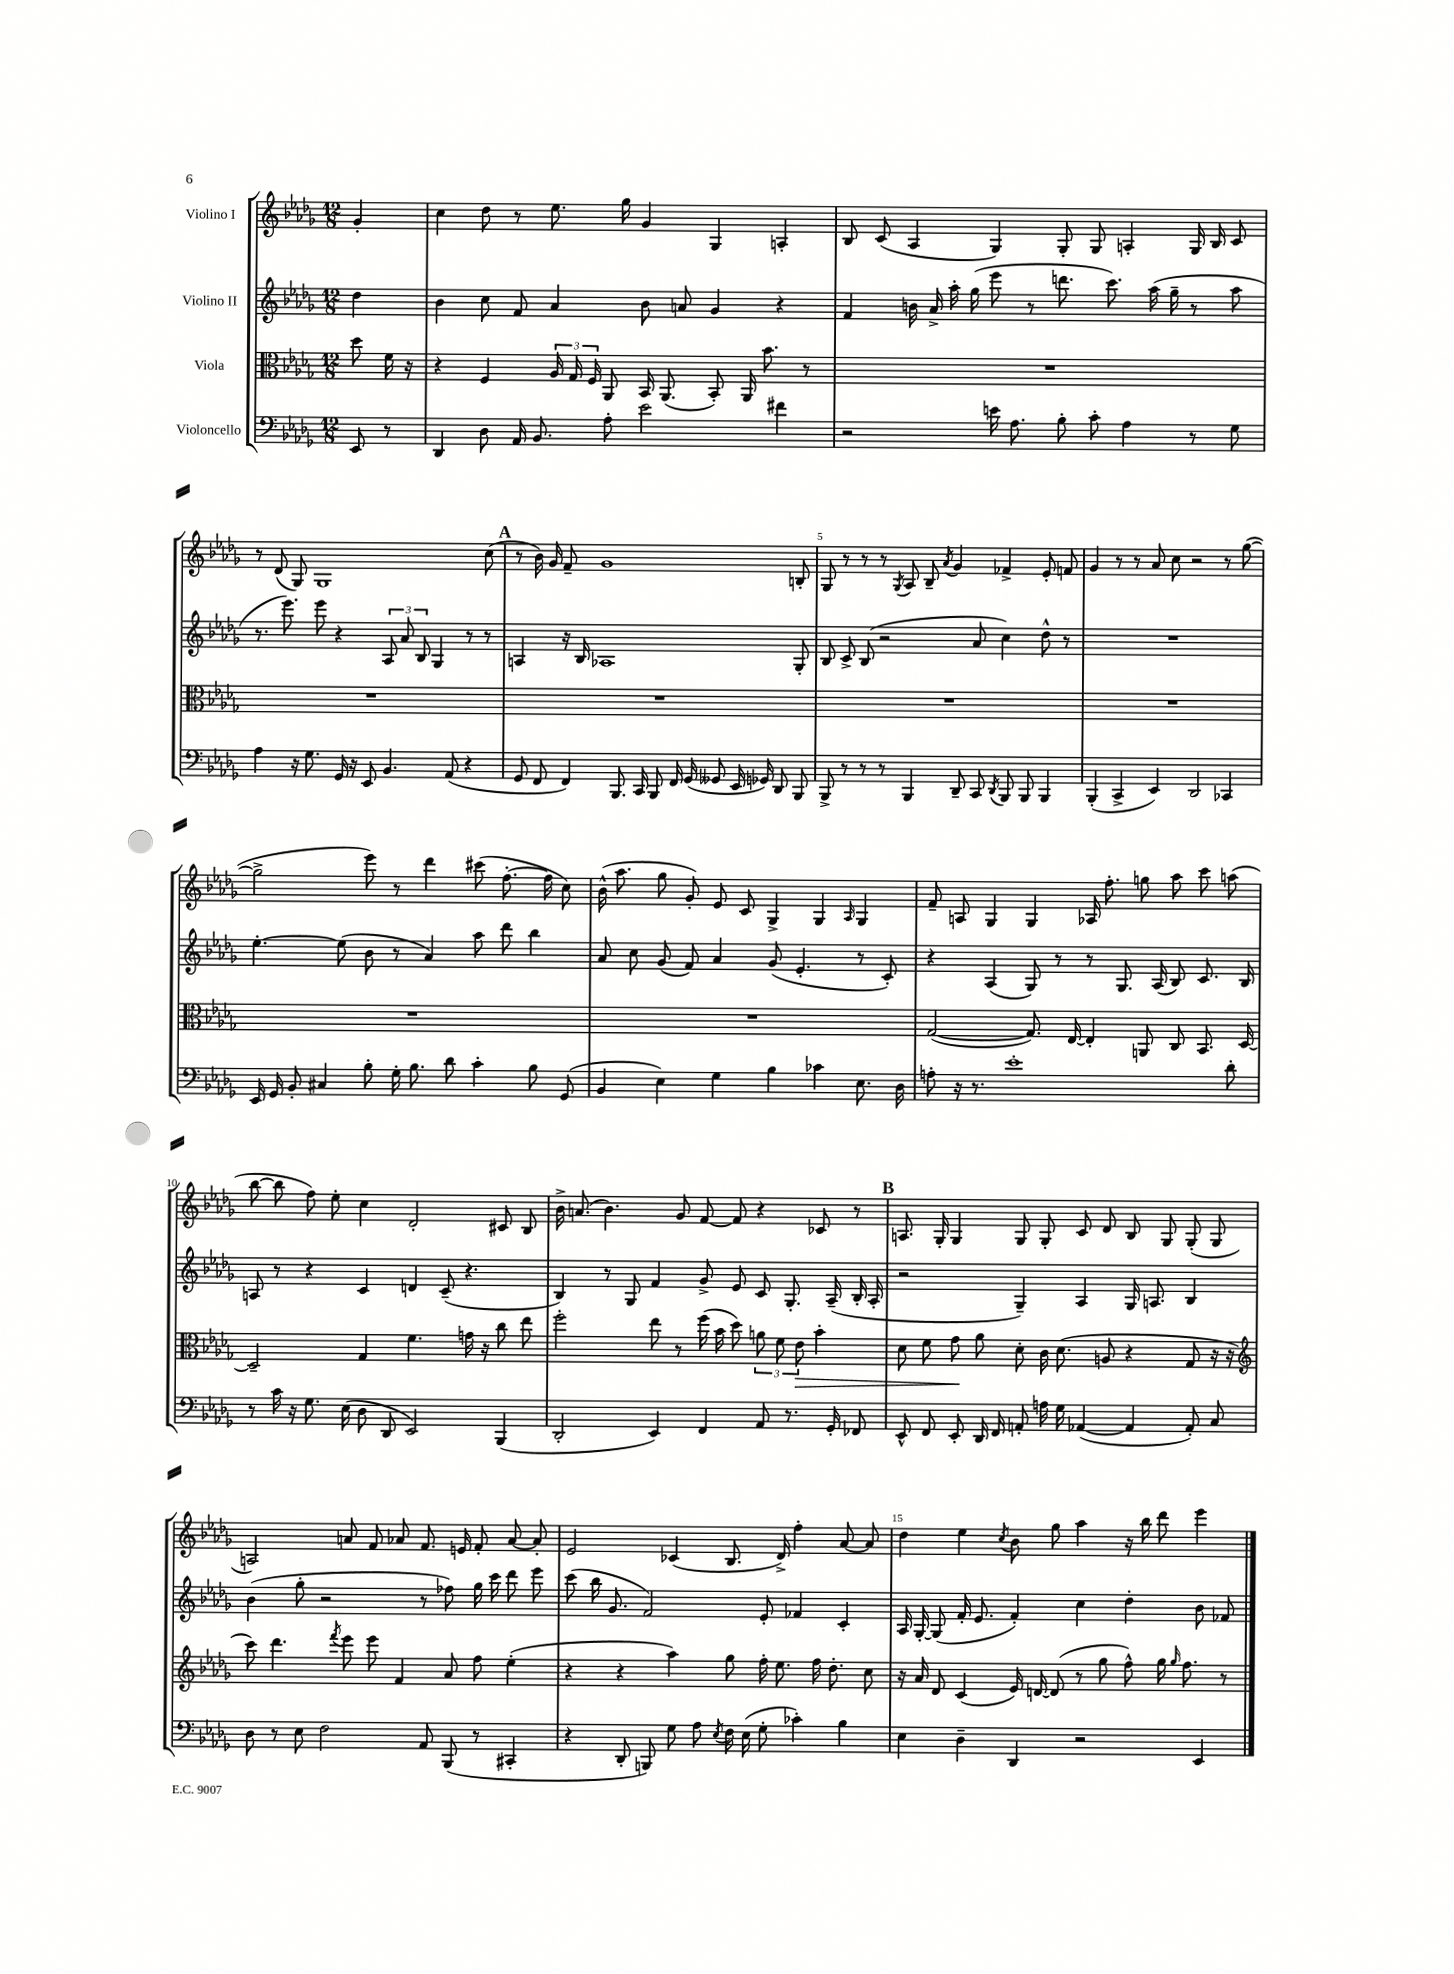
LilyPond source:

<<
\new StaffGroup <<
\new Staff = "s0" \with { instrumentName = "Violino I" } {
    \clef treble \key des \major \numericTimeSignature \time 12/8 \partial 4
    \autoBeamOff ges'4-. |
    c''4 des''8 r8 ees''8. ges''16 ges'4 ges4 a4-. |
    bes8 c'8( aes4 ges4) ges8-. ges8 a4-. ges16 bes16 c'8 |
    r8 des'8( ges8) ges1 c''8( |
    \mark \markup { \bold "A" } r8 bes'16) ges'16 f'8-- ges'1 b8-. |
    ges8 r8 r8 r8 \acciaccatura { ges8 } aes8 bes8-- \acciaccatura { aes'8 } ges'4 fes'4-> ees'8-. f'8 |
    ges'4 r8 r8 aes'8 c''8 r2 r8 ges''8~( |
    ges''2-> ees'''8) r8 des'''4 cis'''8( f''8.~-. f''16 c''8) |
    bes'16-^( aes''8. ges''8 ges'8-.) ees'8 c'8 ges4-> ges4 \grace { aes16 } ges4 |
    f'8-- a8 ges4 ges4 aes16 f''8.-. g''8 aes''8 c'''8 a''8( |
    bes''8~ bes''8 f''8) ees''8-. c''4 des'2-. cis'8 bes8 |
    bes'16-> a'8.( bes'4.) ges'8 f'8~ f'8 r4 ces'8 r8 |
    \mark \markup { \bold "B" } a8. ges16-. ges4 ges8 ges8-. c'8 des'8 bes8 ges8 ges8-.( ges8 |
    a2) a'8 f'8 aes'8 f'8. e'16 f'8-. aes'8~ aes'8-. |
    ees'2 ces'4( bes8. des'16->) f''4-. aes'8~ aes'8 |
    des''4 ees''4 \acciaccatura { c''8 } bes'8 ges''8 aes''4 r16 bes''16 des'''8 ees'''4 \bar "|." |
}
\new Staff = "s1" \with { instrumentName = "Violino II" } {
    \clef treble \key des \major \numericTimeSignature \time 12/8 \partial 4
    \autoBeamOff des''4 |
    bes'4 c''8 f'8 aes'4 bes'8 a'8 ges'4 r4 |
    f'4 b'16 aes'16-> aes''16-. ges''16( ees'''8 r8 d'''8. c'''8.) aes''16( ges''16-- r8 aes''8 |
    r8. ees'''8.) ees'''8 r4 \tuplet 3/2 { aes8 aes'8 bes8 } ges4 r8 r8 |
    \mark \markup { \bold "A" } a4 r16 bes16 aes1 ges8-. |
    bes8 c'8-> bes8( r2 aes'8 c''4) des''8-^ r8 |
    R1. |
    ees''4.~-. ees''8( bes'8 r8 aes'4) aes''8 des'''8 bes''4 |
    aes'8 c''8 ges'8( f'8) aes'4 ges'8( ees'4.-. r8 c'8-.) |
    r4 aes4( ges8) r8 r8 ges8. aes16( bes8) c'8. bes16 |
    a8 r8 r4 c'4 d'4 c'8--( r4. |
    bes4) r8 ges8 f'4 ges'8-> ees'8 c'8 ges8.-. aes16--( bes16-. aes16-. |
    \mark \markup { \bold "B" } r2 ges4--) aes4 ges16 a8. bes4 |
    bes'4( ges''8-. r2 r8 fes''8) ges''16 c'''16 des'''8 ees'''8 |
    c'''8( bes''16 ges'8. f'2) ees'8-. fes'4 c'4-. |
    aes16 ges16~-. ges8( f'16-. ees'8. f'4-.) c''4 des''4-. bes'8 fes'8 \bar "|." |
}
\new Staff = "s2" \with { instrumentName = "Viola" } {
    \clef alto \key des \major \numericTimeSignature \time 12/8 \partial 4
    \autoBeamOff des''8 f'16 r16 |
    r4 f4 \tuplet 3/2 { aes16 ges16 f16 } aes,8 bes,16 aes,8.( bes,8-.) aes,16 bes'8. r8 |
    R1. |
    R1. |
    \mark \markup { \bold "A" } R1. |
    R1. |
    R1. |
    R1. |
    R1. |
    ges2~( ges8.) ees16~ ees4-. a,8 c8 bes,8. des16~ |
    des2-- ges4 f'4. g'16 r16 c''8 ees''8 |
    f''2-. ees''8 r8 f''16( bes'16 des''8) \tuplet 3/2 { a'8 f'8 ees'8\> } bes'4-. |
    \mark \markup { \bold "B" } des'8 f'8 ges'8\! aes'8 des'8-. c'16 des'8.( a8 r4 ges8 r16 r16 |
    \clef treble c'''8) des'''4. \acciaccatura { f'''8 } ees'''8 ees'''8 f'4 aes'8 f''8 ees''4-.( |
    r4 r4 aes''4) ges''8 f''16-. ees''8. f''16 des''8.-. c''8 |
    r16 aes'16 des'8 c'4( ees'16) d'16~ d'8( r8 ges''8 f''8-^) ges''16 \grace { ges''16 } f''8. r8 \bar "|." |
}
\new Staff = "s3" \with { instrumentName = "Violoncello" } {
    \clef bass \key des \major \numericTimeSignature \time 12/8 \partial 4
    \autoBeamOff ees,8 r8 |
    des,4 des8 aes,16 bes,8. aes8-. ees'2 fis'4 |
    r2 e'16 aes8. bes8-. c'8-. aes4 r8 ges8 |
    aes4 r16 ges8. ges,16 r16 ees,8 bes,4. aes,8( r4 |
    \mark \markup { \bold "A" } ges,8 f,8 f,4) bes,,8. c,16 bes,,8 f,16 ges,16( geses,8 ees,16 ges,16) des,8 bes,,8 |
    bes,,8-> r8 r8 r8 bes,,4 des,8-- c,8 \acciaccatura { des,8 } bes,,8 bes,,8 bes,,4 |
    bes,,4-.( c,4-> ees,4) des,2 ces,4 |
    ees,16 ges,16 bes,8-. cis4 bes8-. ges16-. bes8. des'8 c'4-. bes8 ges,8( |
    bes,4 ees4) ges4 bes4 ces'4 ees8. des16 |
    a8-. r16 r8. ees'1-. des'8-. |
    r8 c'16 r16 ges8. ees16( des8 des,8 ees,2) bes,,4( |
    des,2-. ees,4) f,4 aes,8 r8. ges,16-. fes,8 |
    \mark \markup { \bold "B" } ees,8-^ f,8 ees,8-. des,16 f,16 a,8-. a16 ges16 aes,4~( aes,4 aes,8-.) c8 |
    des8 r8 ees8 f2 aes,8 bes,,8( r8 cis,4-. |
    r4 des,8-. b,,8) ges8 aes8 \acciaccatura { ees8 } f16 ees16( ges8-. ces'4-.) bes4 |
    ees4 des4-- des,4 r2 ees,4 \bar "|." |
}
>>
>>
\layout { \context { \Score \override BarNumber.break-visibility = ##(#f #t #t) barNumberVisibility = #(every-nth-bar-number-visible 5) } }
